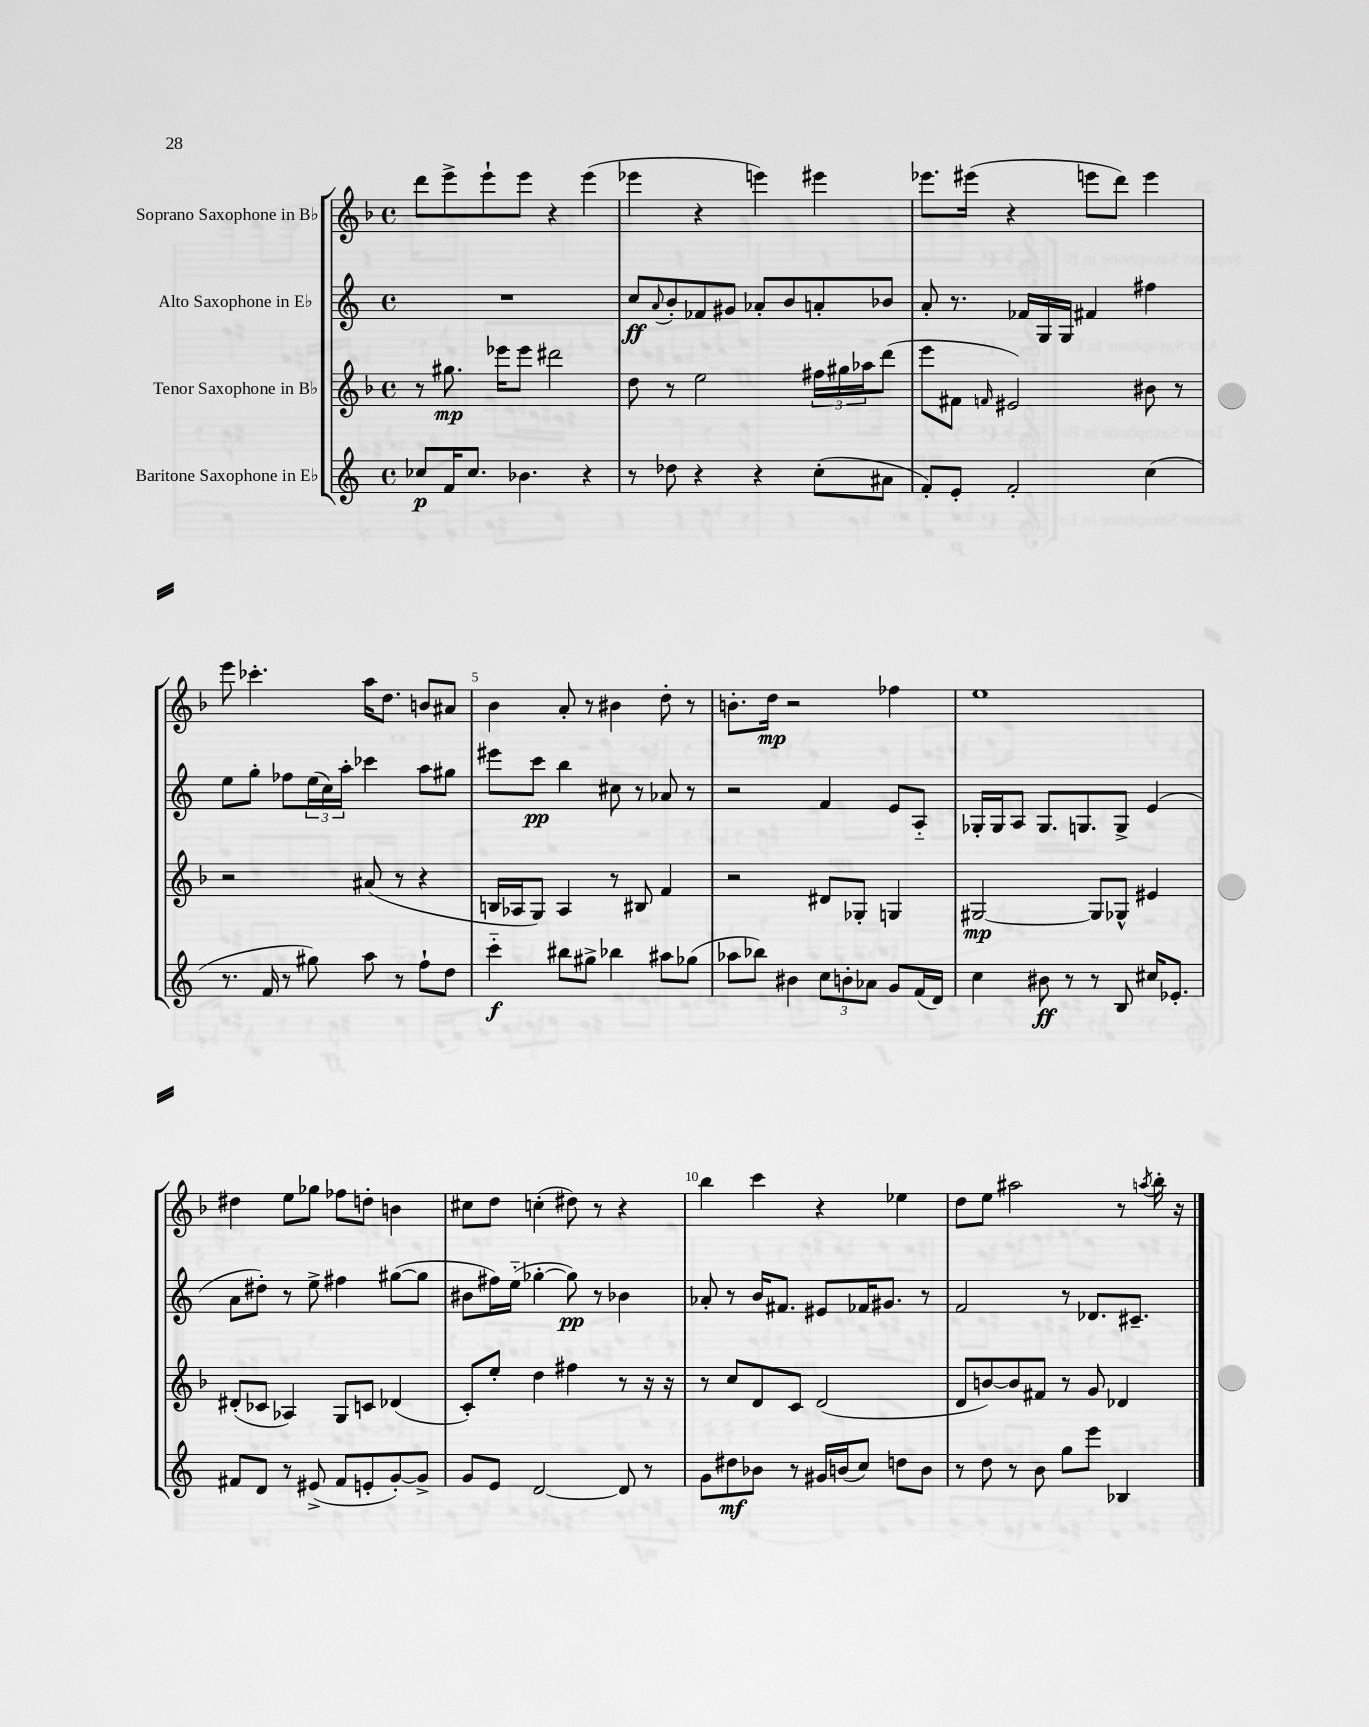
<<
\new StaffGroup <<
\new Staff = "s0" \with { instrumentName = "Soprano Saxophone in Bb" } {
    \clef treble \key f \major \defaultTimeSignature \time 4/4
    d'''8 e'''8-> e'''8-! e'''8 r4 e'''4( |
    ees'''4 r4 e'''4) eis'''4 |
    ees'''8. eis'''16( r4 e'''8 d'''8) e'''4 |
    e'''8 ces'''4.-. a''16 d''8. b'8 ais'8 |
    bes'4 a'8-. r8 bis'4 d''8-. r8 |
    b'8.-. d''16\mp r2 fes''4 |
    e''1 |
    dis''4 e''8 ges''8 fes''8 d''8-. b'4 |
    cis''8 d''8 c''4-.( dis''8) r8 r4 |
    bes''4 c'''4 r4 ees''4 |
    d''8 e''8 ais''2 r8 \acciaccatura { a''8 } bes''16-. r16 \bar "|." |
}
\new Staff = "s1" \with { instrumentName = "Alto Saxophone in Eb" } {
    \clef treble \key c \major \defaultTimeSignature \time 4/4
    R1 |
    c''8\ff \appoggiatura { a'8 } b'8-. fes'8 gis'8 aes'8-. b'8 a'8-. bes'8 |
    a'8-. r8. fes'16 g16 g16 fis'4 fis''4 |
    e''8 g''8-. fes''8 \tuplet 3/2 { e''16( c''16) a''16-. } ces'''4 a''8 gis''8 |
    eis'''8 c'''8\pp b''4 cis''8 r8 aes'8 r8 |
    r2 f'4 e'8 a8-_ |
    ges16-. ges16 a8 ges8. g8. g8-> e'4( |
    a'8 dis''8-.) r8 e''8-> fis''4 gis''8~( gis''8 |
    bis'8 fis''16) e''16-_( ges''4~-. ges''8\pp) r8 bes'4 |
    aes'8-. r8 b'16 fis'8. eis'8 fes'16 gis'8. r8 |
    f'2 r8 des'8. cis'8.-- \bar "|." |
}
\new Staff = "s2" \with { instrumentName = "Tenor Saxophone in Bb" } {
    \clef treble \key f \major \defaultTimeSignature \time 4/4
    r8 gis''8.\mp ees'''16 ees'''8 dis'''2 |
    d''8 r8 e''2 \tuplet 3/2 { fis''16 gis''16 aes''16 } d'''8( |
    e'''8 fis'8 \grace { f'16 } eis'2) bis'8 r8 |
    r2 ais'8( r8 r4 |
    b16 aes16 g8) aes4 r8 bis8 f'4 |
    r2 dis'8 ges8-. g4 |
    gis2~\mp gis8 ges8-^ eis'4 |
    dis'8-.( ces'8 aes4) g8 c'8 des'4( |
    c'8-.) e''8-. d''4 fis''4 r8 r16 r16 |
    r8 c''8 d'8 c'8 d'2( |
    d'8 b'8~) b'8 fis'8 r8 g'8 des'4 \bar "|." |
}
\new Staff = "s3" \with { instrumentName = "Baritone Saxophone in Eb" } {
    \clef treble \key c \major \defaultTimeSignature \time 4/4
    ces''8\p f'16 ces''8. bes'4. r4 |
    r8 des''8 r4 r4 c''8-.( ais'8 |
    f'8-.) e'8-. f'2-. c''4( |
    r8. f'16 r8 gis''8) a''8 r8 f''8-! d''8 |
    c'''4-_\f bis''8 gis''8-> bes''4 ais''8 ges''8( |
    aes''8 bes''8) bis'4 \tuplet 3/2 { c''8 b'8-. aes'8 } g'8 f'16( d'16) |
    c''4 bis'8\ff r8 r8 b8 cis''16 ees'8.-. |
    fis'8 d'8 r8 eis'8->( fis'8 e'8-. g'8~-.) g'8-> |
    g'8 e'8 d'2~ d'8 r8 |
    g'8 dis''8\mf bes'8 r8 gis'16 b'16( c''8) d''8 b'8 |
    r8 d''8 r8 b'8 g''8 e'''8 bes4 \bar "|." |
}
>>
>>
\layout { \context { \Score \override BarNumber.break-visibility = ##(#f #t #t) barNumberVisibility = #(every-nth-bar-number-visible 5) } }
